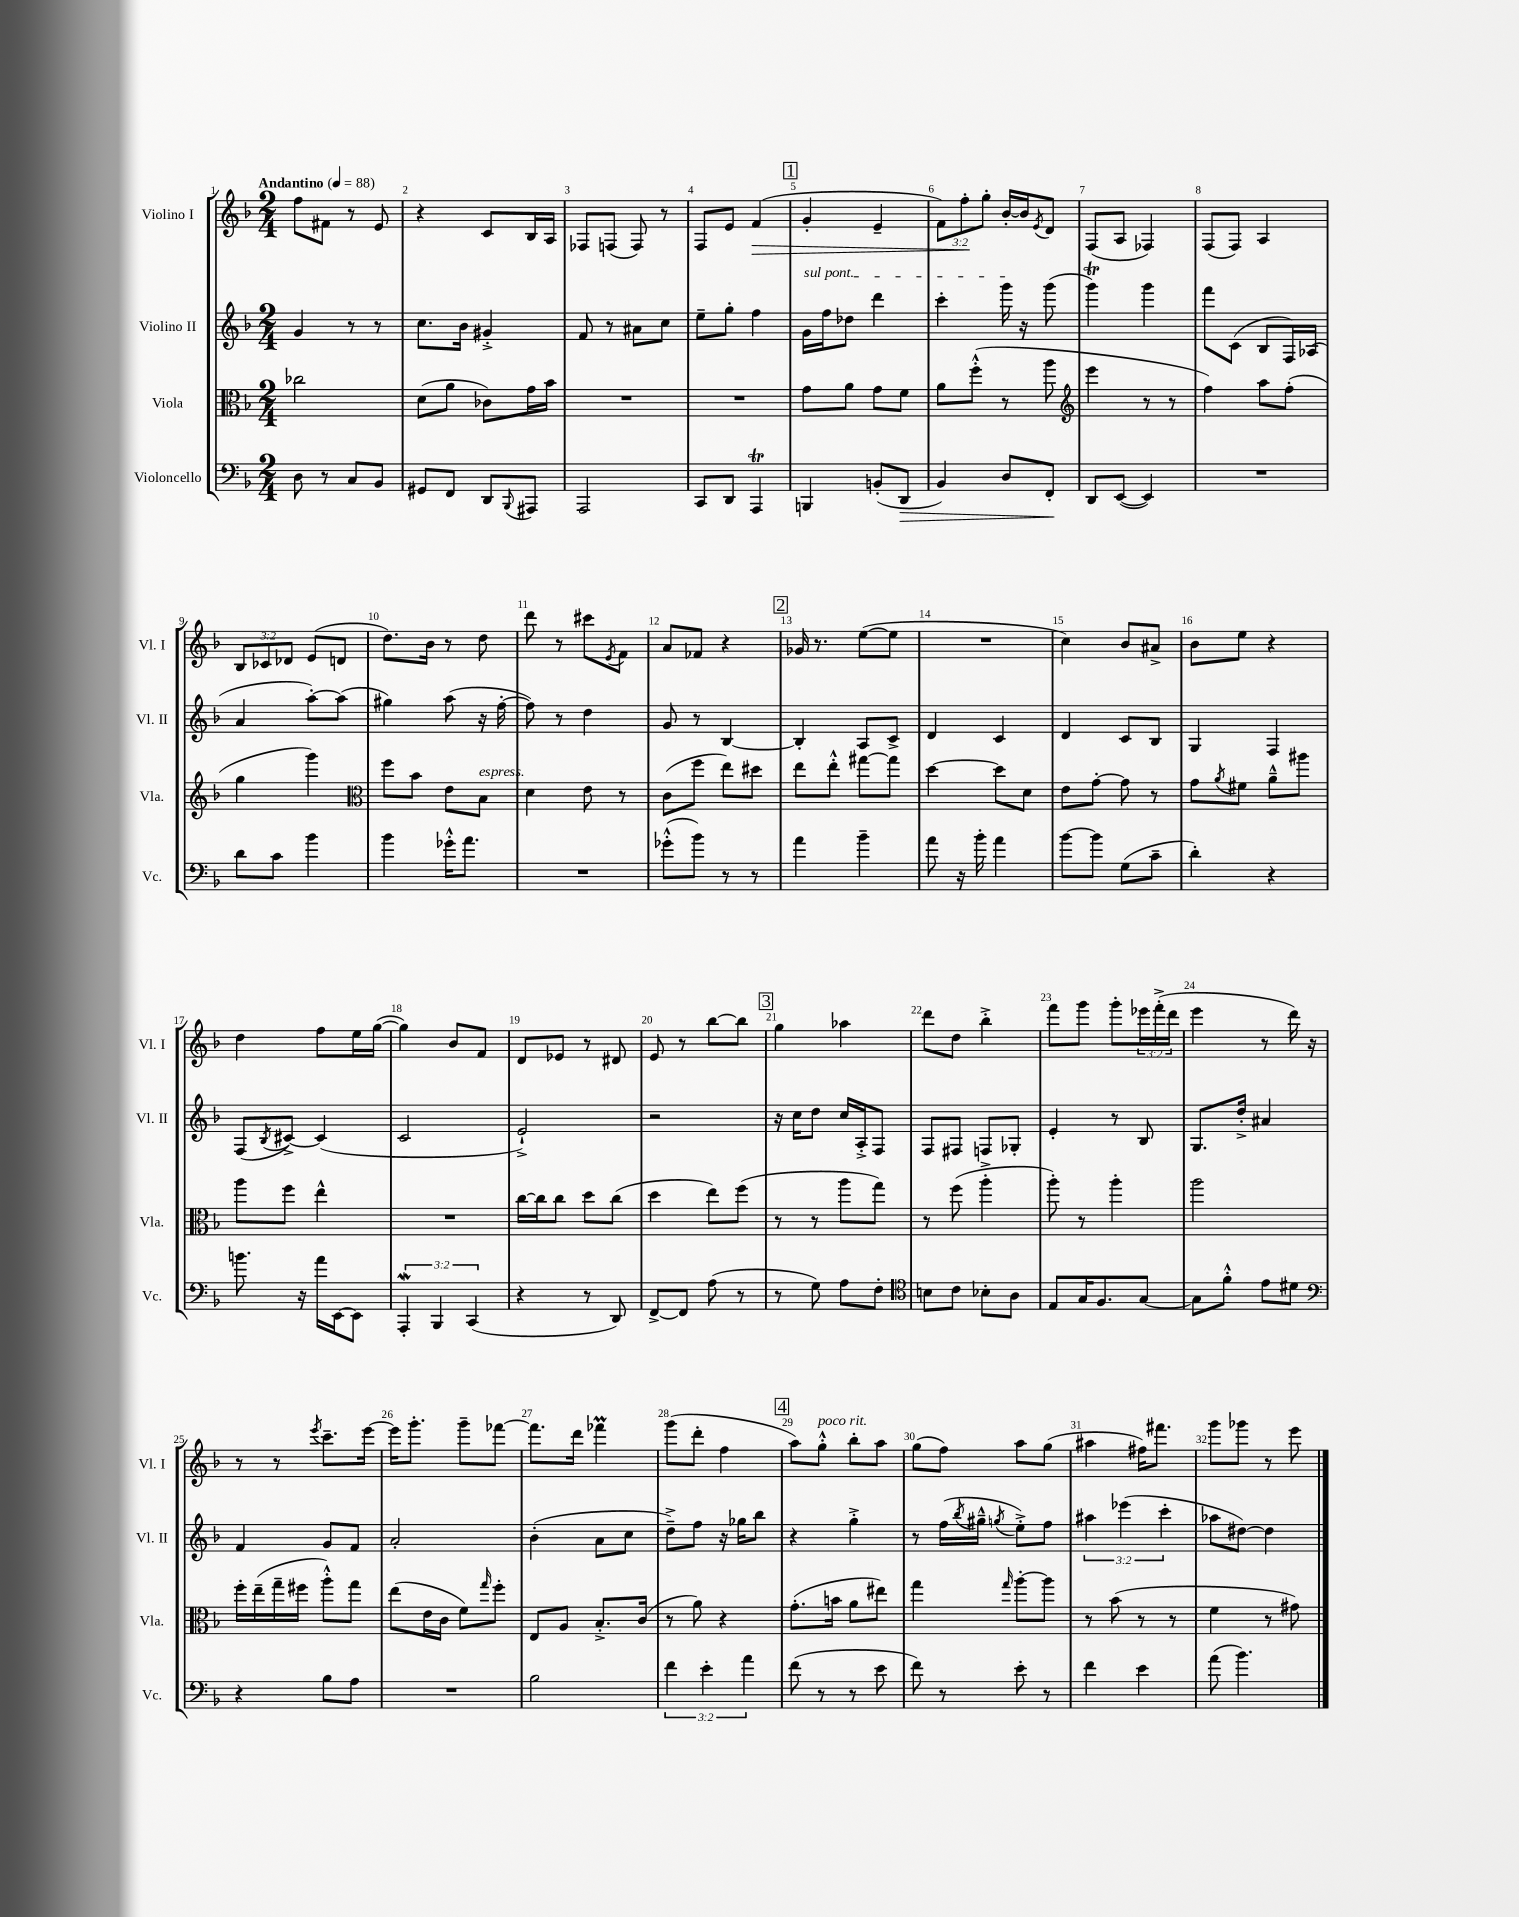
<<
\new StaffGroup <<
\new Staff = "s0" \with { instrumentName = "Violino I" shortInstrumentName = "Vl. I" } {
    \clef treble \key f \major \numericTimeSignature \time 2/4 \override Staff.TupletNumber.text = #tuplet-number::calc-fraction-text \tempo "Andantino" 4 = 88
    f''8 fis'8 r8 e'8 |
    r4 c'8 bes16 a16 |
    fes8 f8( f8) r8 |
    f8 e'8 f'4\>( |
    \mark \markup { \box "1" } g'4-. e'4-- |
    \tuplet 3/2 { f'8) f''8-.\! g''8-. } bes'16~-. bes'16 \acciaccatura { e'8 } d'8 |
    f8( a8 fes4) |
    f8( f8) a4 |
    \tuplet 3/2 { bes8 ces'8 des'8 } e'8( d'8 |
    d''8.) bes'16 r8 d''8 |
    d'''8 r8 cis'''8 \acciaccatura { e'8 } f'8 |
    a'8 fes'8 r4 |
    \mark \markup { \box "2" } ges'16 r8. e''8~( e''8 |
    R2 |
    c''4) bes'8 ais'8-> |
    bes'8 e''8 r4 |
    d''4 f''8 e''16 g''16~( |
    g''4) bes'8 f'8 |
    d'8 ees'8 r8 dis'8 |
    e'8 r8 bes''8~ bes''8 |
    \mark \markup { \box "3" } g''4 aes''4 |
    d'''8 d''8 bes''4-.-> |
    f'''8 g'''8 g'''8-. \tuplet 3/2 { ees'''16 f'''16-.->( d'''16 } |
    e'''4 r8 d'''16) r16 |
    r8 r8 \acciaccatura { e'''8 } c'''8.-- e'''16~ |
    e'''16 g'''8.-. g'''8-- fes'''8~ |
    fes'''8. d'''16 fes'''4\prall |
    g'''8( d'''8-. f''4 |
    \mark \markup { \box "4" } a''8) g''8-.-^^\markup { \italic "poco rit." } bes''8-. a''8 |
    g''8( f''8) a''8 g''8( |
    ais''4 fis''16) fis'''8. |
    g'''8 ges'''8 r8 e'''8 \bar "|." |
}
\new Staff = "s1" \with { instrumentName = "Violino II" shortInstrumentName = "Vl. II" } {
    \clef treble \key f \major \numericTimeSignature \time 2/4 \override Staff.TupletNumber.text = #tuplet-number::calc-fraction-text
    g'4 r8 r8 |
    c''8. bes'16 gis'4-.-> |
    f'8 r8 ais'8 c''8 |
    e''8-- g''8-. f''4 |
    \mark \markup { \box "1" } \once \override TextSpanner.bound-details.left.text = \markup { \italic "sul pont." } g'16\startTextSpan f''16 des''8 d'''4 |
    c'''4-. g'''16\stopTextSpan r16 g'''8( |
    g'''4\trill) g'''4 |
    f'''8 c'8( bes8 f16) aes16( |
    a'4 a''8~-.) a''8( |
    gis''4) a''8( r16 f''16~-. |
    f''8) r8 d''4 |
    g'8 r8 bes4~ |
    \mark \markup { \box "2" } bes4-. a8 c'8-> |
    d'4 c'4 |
    d'4 c'8 bes8 |
    g4 f4 |
    f8( \acciaccatura { bes8 } cis'8~->) cis'4( |
    c'2 |
    e'2-!->) |
    r2 |
    \mark \markup { \box "3" } r16 c''16 d''8 c''16 a16-.-> f8 |
    f8 fis8 f8 ges8-. |
    e'4-. r8 bes8 |
    g8. d''16-.-> ais'4 |
    f'4 g'8 f'8 |
    a'2-. |
    bes'4-.( a'8 c''8 |
    d''8--->) f''8 r16 ges''16 bes''8 |
    \mark \markup { \box "4" } r4 g''4-.-> |
    r8 f''16( \acciaccatura { bes''8 } gis''16---^ \acciaccatura { g''8 } e''8-.->) f''8 |
    \tuplet 3/2 { ais''4 ees'''4( c'''4-. } |
    aes''8 dis''8~) dis''4 \bar "|." |
}
\new Staff = "s2" \with { instrumentName = "Viola" shortInstrumentName = "Vla." } {
    \clef alto \key f \major \numericTimeSignature \time 2/4
    ces''2 |
    d'8( a'8 ces'8) g'16 bes'16 |
    R2 |
    R2 |
    \mark \markup { \box "1" } g'8 a'8 g'8 f'8 |
    a'8 f''8-.-^( r8 a''8 |
    \clef treble e'''4 r8 r8 |
    f''4) a''8 f''8-.( |
    g''4 g'''4) |
    \clef alto f''8 bes'8 e'8 bes8^\markup { \italic "espress." } |
    d'4 e'8 r8 |
    c'8( f''8 e''8) dis''8 |
    \mark \markup { \box "2" } e''8 e''8-.-^ gis''8~ gis''8 |
    d''4~ d''8 d'8 |
    e'8 g'8~-. g'8 r8 |
    g'8 \acciaccatura { a'8 } fis'8 a'8---^ ais''8 |
    a''8 f''8 e''4-^ |
    R2 |
    c''16~ c''16 c''8 d''8 c''8( |
    d''4 e''8) f''8( |
    \mark \markup { \box "3" } r8 r8 a''8 g''8) |
    r8 f''8( a''4-.-> |
    a''8-.) r8 a''4-. |
    a''2 |
    f''16-. e''16--( g''16-- fis''16 a''8-.-^) g''8 |
    e''8( e'16 c'16 f'8) \grace { g''16 } f''8-. |
    e8 a8 bes8.-.-> c'16( |
    r8 a'8) r4 |
    \mark \markup { \box "4" } g'8.-.( b'16 a'8 eis''8) |
    g''4 \grace { g''16 } a''8~-. a''8 |
    r8 bes'8( r8 r8 |
    f'4 r8 gis'8) \bar "|." |
}
\new Staff = "s3" \with { instrumentName = "Violoncello" shortInstrumentName = "Vc." } {
    \clef bass \key f \major \numericTimeSignature \time 2/4 \override Staff.TupletNumber.text = #tuplet-number::calc-fraction-text
    d8 r8 c8 bes,8 |
    gis,8 f,8 d,8 \appoggiatura { bes,,8 } ais,,8 |
    a,,2 |
    c,8 d,8 a,,4\trill |
    \mark \markup { \box "1" } b,,4 b,8-.( d,8\> |
    bes,4) d8 f,8-.\! |
    d,8 e,8~( e,4) |
    R2 |
    d'8 c'8 bes'4 |
    bes'4 ges'16-.-^ a'8. |
    R2 |
    ges'8-.-^( bes'8) r8 r8 |
    \mark \markup { \box "2" } a'4 bes'4-- |
    a'8 r16 bes'16-. a'4 |
    bes'8~ bes'8 g8( c'8-- |
    d'4-.) r4 |
    b'8. r16 a'16 e,16~ e,8 |
    \tuplet 3/2 { a,,4-.\mordent bes,,4 c,4( } |
    r4 r8 d,8) |
    f,8~-> f,8 a8( r8 |
    \mark \markup { \box "3" } r8 g8) a8 f8-. |
    \clef tenor b8 c'8 bes8-. a8 |
    e8 g16 f8. g8~ |
    g8 f'8-.-^ e'8 dis'8 |
    \clef bass r4 bes8 a8 |
    R2 |
    bes2 |
    \tuplet 3/2 { f'4 e'4-. a'4 } |
    \mark \markup { \box "4" } f'8( r8 r8 e'8 |
    f'8) r8 e'8-. r8 |
    f'4 e'4 |
    a'8( bes'4.) \bar "|." |
}
>>
>>
\layout { \context { \Score \override BarNumber.break-visibility = ##(#f #t #t) barNumberVisibility = #all-bar-numbers-visible } }
